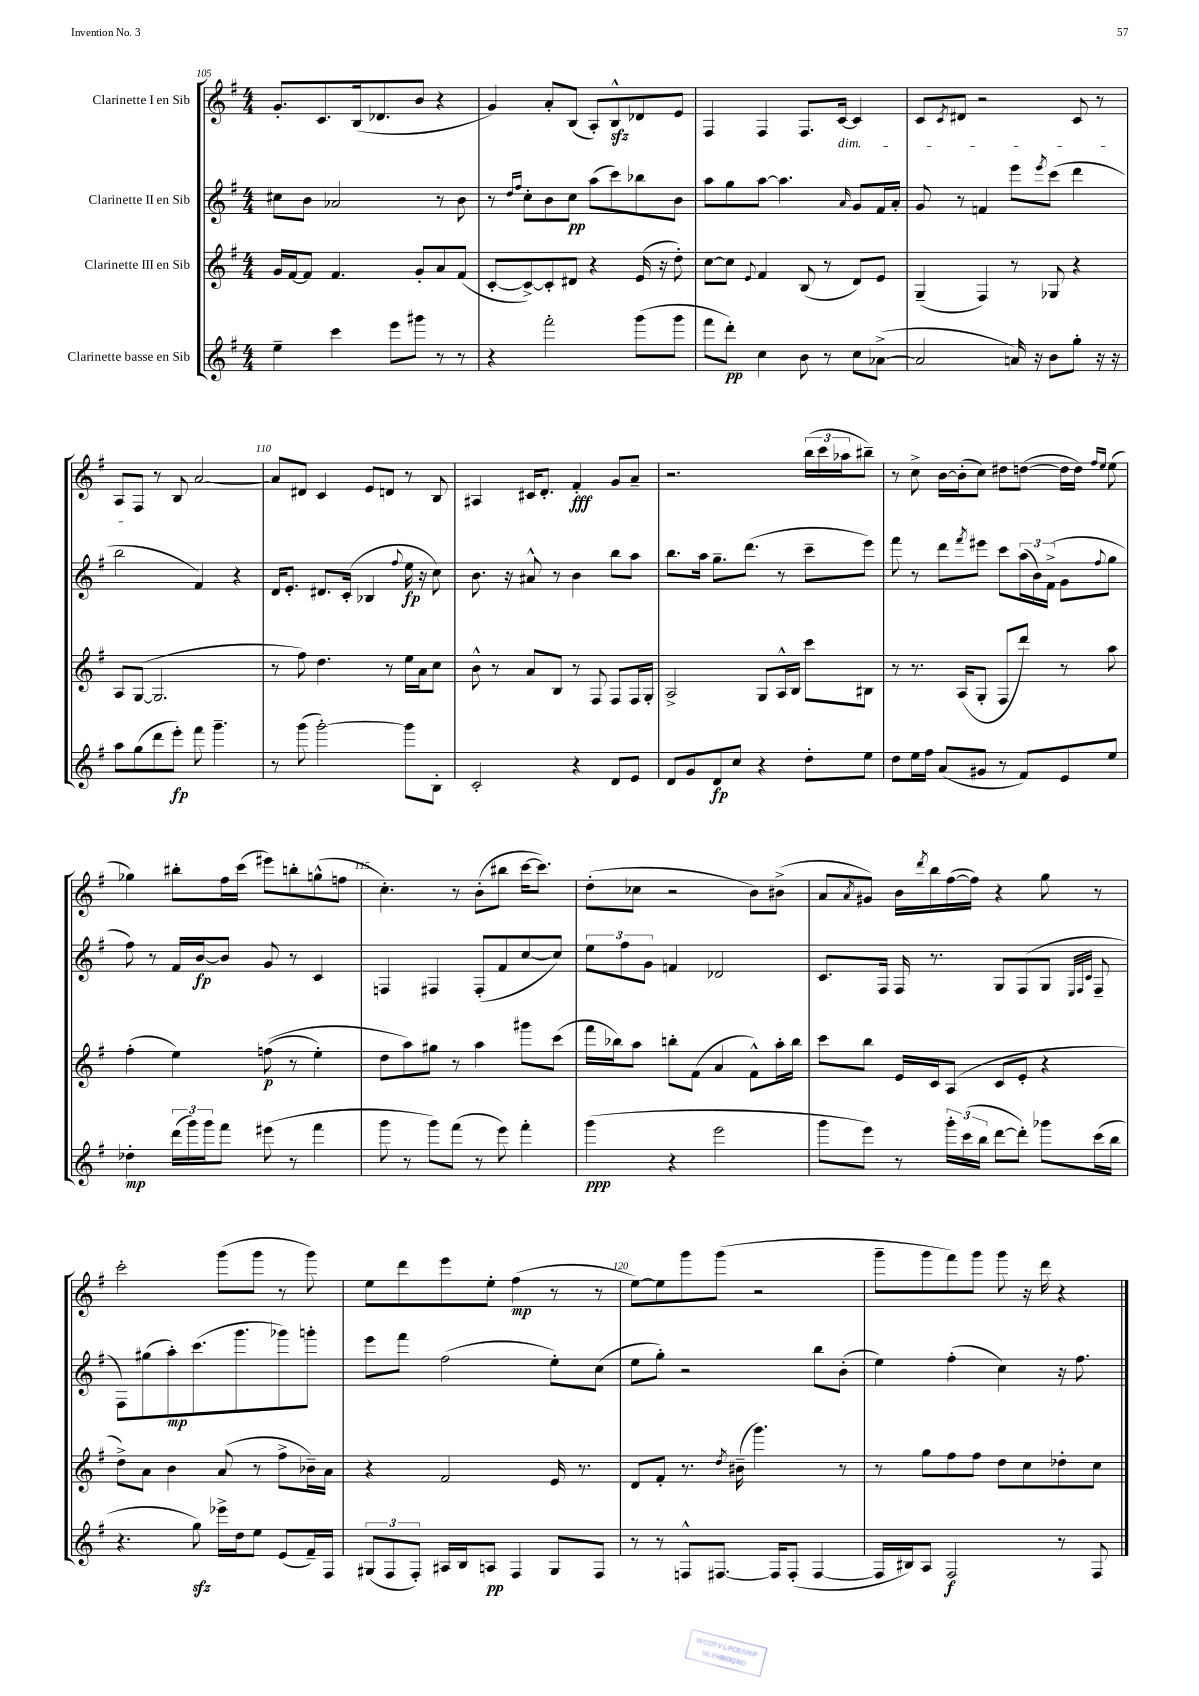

**kern	**kern	**kern	**kern
*staff4	*staff3	*staff2	*staff1
*clefG2	*clefG2	*clefG2	*clefG2
*k[f#]	*k[f#]	*k[f#]	*k[f#]
*M4/4	*M4/4	*M4/4	*M4/4
4ee~	16g	8cc#	8.g'
.	[16f#	.	.
.	8f#]	8b	.
.	.	.	8.c
4ccc	4.f#	2a-	.
.	.	.	(16B
.	.	.	8.d-
8eee	.	.	.
8ggg#	8g'	.	8b
8r	8a	8r	4r
8r	(8f#	8b	.
=	=	=	=
4r	[8c'	8r	4g)
.	.	16qqdd	.
.	.	16qqff#	.
.	8c^_)	8cc'	.
2fff#'	8c']	8b	8a'
.	8d#	8cc	(8B
.	4r	(8aa	8A')
.	.	8ccc)	8B^^
(8ggg	(16e	8bb-	8d-
.	16r	.	.
8ggg	8dd')	8b	8e
=	=	=	=
8fff#	[8cc	8aa	4F#
8ddd')	8cc]	8gg	.
.	8qqe	.	.
4cc	4f#	[8aa	4F#
.	.	4.aa]	.
8b	(8B	.	8.F#
8r	8r	.	.
.	.	.	[16c
.	.	16qqa	.
8cc	8d)	8g	4c]
([8a-^	8e	16f#	.
.	.	16a'	.
=	=	=	=
2a-]	(4G~	8g	8c
.	.	.	8qc
.	.	8r	8d#
.	4F#)	4f	2r
16a)	8r	8eee	.
16r	.	.	.
.	.	8qeee	.
8b	8G-	(8ccc	.
8gg'	4r	4ddd	8c
16r	.	.	8r
16r	.	.	.
=	=	=	=
8aa	8A	2bb	8A
(8gg	([8G	.	8F#
8ddd	2.G]	.	8r
8eee')	.	.	8B
8fff#	.	4f#)	[2a
4.ggg~	.	.	.
.	.	4r	.
=	=	=	=
8r	8r	16d	8a]
.	.	8.e'	.
(8ggg	8ff#)	.	8d#
[2ggg')	4.dd	8.d#	4c
.	.	(16c'	.
.	.	4B-	8e
.	8r	.	8d
.	.	8qqff#	.
8ggg]	16ee	16ee	8r
.	16a	16r	.
8B'	8cc	8cc)	8B
=	=	=	=
2c'	8b^^	8.b	4A#
.	8r	.	.
.	.	16r	.
.	8a	8a#^^	16c#
.	.	.	8.d'
.	8B	8r	.
4r	8r	4b	4f#'
.	8F#	.	.
8d	8F#	8bb	8g
8e	16F#	8aa	8a~
.	16G'	.	.
=	=	=	=
8d	2A^	8.bb	2.r
8g	.	.	.
.	.	16aa	.
8d	.	8.gg~	.
8cc	.	.	.
.	.	(8.ddd	.
4r	8G	.	.
.	16A^^	8r	.
.	16B	.	.
8dd'	8ccc	8ccc~	(24bb
.	.	.	24ccc
.	.	.	24aa-
8ee	8B#	8eee)	8bb#~)
=	=	=	=
8dd	8r	8fff#	8r
16ee	8.r	8r	8cc^
16ff#	.	.	.
(8a	.	8ddd	[16b
.	(16A	.	(16b']
.	.	8qfff#	.
8g#	8G'	8eee#	8cc)
8r	8F#	8ccc	8dd#
8f#)	8ddd)	(24aa	([8dd
.	.	24b)	.
.	.	(24f#^	.
8e	8r	8g	16dd]
.	.	.	16dd)
.	.	.	16qqff#
.	.	8qqff#	16qqee
8ee	8aa	8gg	(8ee
=	=	=	=
4dd-'	(4ff#'	8ff#)	4gg-)
.	.	8r	.
(24ddd	4ee)	16f#	8bb#'
24ggg)	.	.	.
.	.	[16b	.
24ggg	.	.	.
8fff#	.	8b]	16ff#
.	.	.	(16ccc
(8eee#	&((8ff	8g	8eee#)
8r	8r	8r	8bb'
4fff#	4ee')	4c	(8gg^^
.	.	.	8ff
=	=	=	=
8ggg	8dd	4F	4.cc')
8r	8aa&)	.	.
8ggg)	8gg#	4F#	.
(8fff#	8r	.	8r
8r	4aa	(8F#'	(8b'
8eee)	.	8f#	8bb#
4fff#'	8ggg#	[8cc	[16ccc
.	.	.	8.ccc])
.	(8ccc	8cc])	.
=	=	=	=
(4ggg	16fff#	12ee	(8dd'
.	16bb-)	.	.
.	.	12ff#	.
.	8aa	.	8cc-
.	.	12g	.
4r	8bb'	4f	2r
.	(8f#	.	.
2eee	4a	2d-	.
.	8f#^^)	.	8b)
.	16aa'	.	(8b#^
.	16bb	.	.
=	=	=	=
8ggg	8ccc	8.c	8a
.	.	.	8qa
8eee)	8bb	.	8g#)
.	.	16F#	.
8r	16e	16F#	16b
.	.	.	8qddd
.	16c	8.r	16bb
24ggg'	(8A	.	([16ff#
(24ccc	.	.	.
.	.	.	16ff#])
24bb	.	.	.
[8ddd	8c	8G	4r
8ddd'])	8e'	(8F#	.
8ggg-	4r	8G	8gg
.	.	32qqE	.
.	.	32qqF#	.
.	.	32qqc	.
(16ccc	.	8F#~	8r
16bb	.	.	.
=	=	=	=
4.r	8dd^)	8F#)	2ccc'
.	8a	(8gg#	.
.	4b	8aa')	.
8gg)	.	(8.ccc	.
16eee-^	(8a	.	(8ggg
16dd	.	8.ggg	.
8ee	8r	.	8ggg
(8e	8ff#^	8ggg-)	8r
16f#~)	16b-~)	8ggg'	8ggg)
16F#	16a	.	.
=	=	=	=
(12G#	4r	8eee	8ee
12F#	.	.	.
.	.	8fff#	8ddd
12F#')	.	.	.
16A#	2f#	(2ff#	8eee
16B	.	.	.
8A	.	.	8ee'
4F#	.	.	(4ff#
8G#	16e	8ee')	8r
.	8.r	.	.
8F#	.	(8cc	8r
=	=	=	=
8r	8d	8ee	[8ee)
8r	8f#'	8gg')	8ee]
8F^^	8.r	2r	8ggg
[8.F#	.	.	(8ggg
.	8qdd	.	.
.	(16b#~	.	.
.	4.ggg)	.	2r
16F#]	.	.	.
(8F#'	.	.	.
[4F#	.	8bb	.
.	8r	(8b'	.
=	=	=	=
16F#]	8r	4ee)	8ggg~
16B#)	.	.	.
8A	8gg	.	8ggg
2F#	8ff#	(4ff#'	8fff#)
.	8ff#	.	8ggg
.	8dd	4cc)	8ggg
.	8cc	.	16r
.	.	.	16ddd
8r	8dd-'	16r	4r
.	.	8.ff#	.
8F#	8cc	.	.
==	==	==	==
*-	*-	*-	*-
